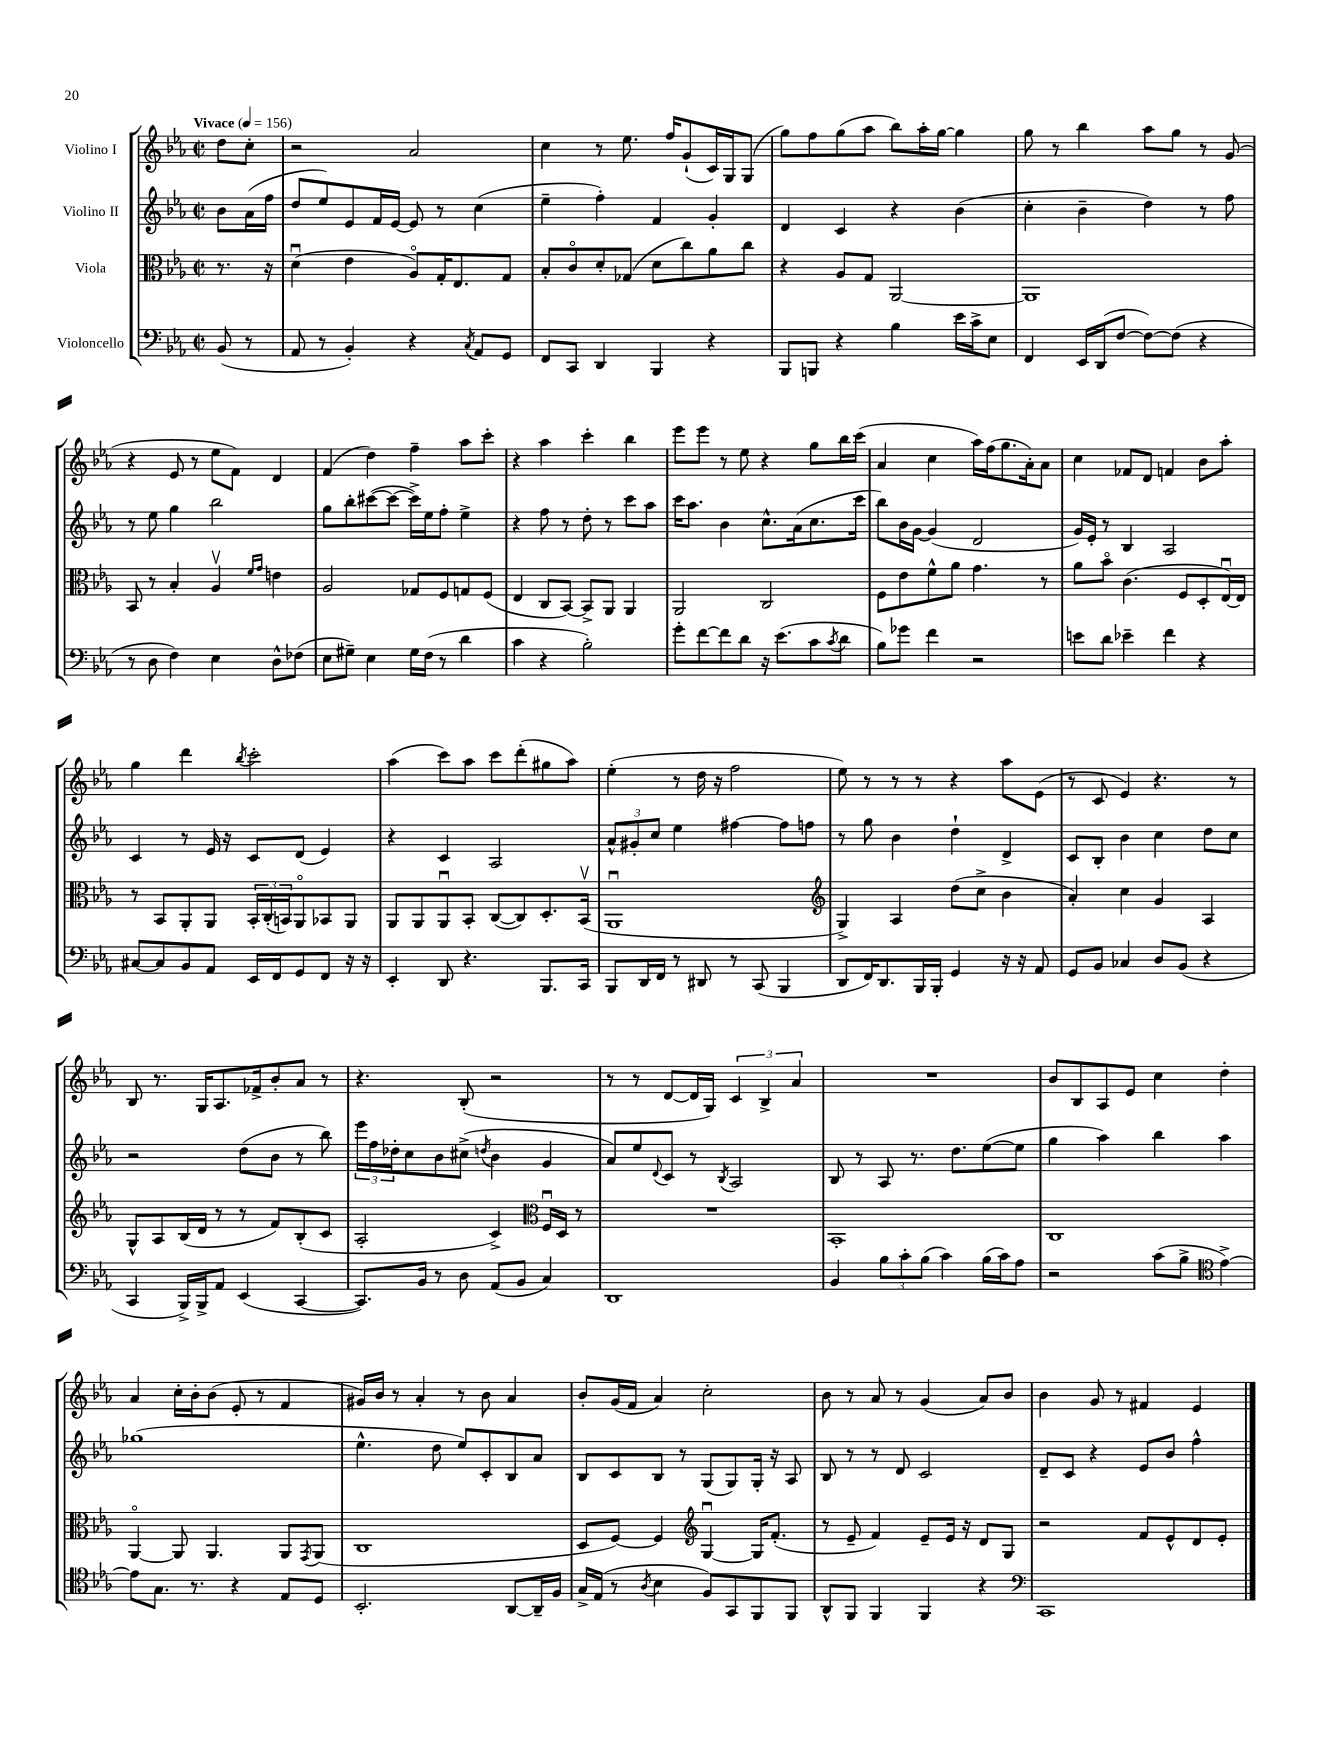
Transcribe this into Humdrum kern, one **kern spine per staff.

**kern	**kern	**kern	**kern
*staff4	*staff3	*staff2	*staff1
*clefF4	*clefC3	*clefG2	*clefG2
*k[b-e-a-]	*k[b-e-a-]	*k[b-e-a-]	*k[b-e-a-]
*M2/2	*M2/2	*M2/2	*M2/2
*met(c|)	*met(c|)	*met(c|)	*met(c|)
*MM156	*MM156	*MM156	*MM156
(8BB-	8.r	8b-	8dd
8r	.	(16a-	8cc'
.	16r	16ff	.
=	=	=	=
8AA-	(4du	8dd	2r
8r	.	8ee-)	.
4BB-')	4e-	8e-	.
.	.	16f	.
.	.	[16e-	.
4r	8A-o)	8e-]	2a-
.	16G'	8r	.
.	8.E-	.	.
8qC	.	.	.
8AA-	.	(4cc	.
8GG	8G	.	.
=	=	=	=
8FF	8B-'	4ee-~	4cc
8CC	8co	.	.
4DD	8d'	4ff')	8r
.	(8G-	.	8.ee-
4BBB-	8d	4f	.
.	.	.	16ff
.	8cc)	.	(8g`
4r	8a-	4g'	16c)
.	.	.	16G
.	8cc	.	(8G
=	=	=	=
8BBB-	4r	4d	8gg)
8BBB	.	.	8ff
4r	8A-	4c	(8gg
.	8G	.	8aa-
4B-	[2AA-	4r	8bb-)
.	.	.	16aa-'
.	.	.	[16gg
16e-	.	(4b-	4gg]
16c^	.	.	.
8E-	.	.	.
=	=	=	=
4FF	1AA-]	4cc'	8gg
.	.	.	8r
16EE-	.	4b-~	4bb-
(16DD	.	.	.
[8F	.	.	.
8F_)	.	4dd)	8aa-
(8F]	.	.	8gg
4r	.	8r	8r
.	.	8ff	(8g
=	=	=	=
8r	8BB-	8r	4r
8D	8r	8ee-	.
4F)	4B-'	4gg	8e-
.	.	.	8r
4E-	4A-v	2bb-	8ee-
.	.	.	8f)
.	16qqf	.	.
.	16qqg	.	.
8D^^	4e	.	4d
(8F-	.	.	.
=	=	=	=
8E-	2A-	8gg	(4f
8G#~)	.	8bb-'	.
4E-	.	([8ccc#	4dd)
.	.	8ccc#_	.
16G#	8G-	16ccc#^])	4ff~
(16F	.	16ee-	.
8r	8F	8ff'	.
4d	8G	4ee-^	8aa-
.	(8F	.	8ccc'
=	=	=	=
4c	4E-	4r	4r
4r	8C	8ff	4aa-
.	[8BB-)	8r	.
2B-')	8BB-^]	8dd'	4ccc'
.	8AA-	8r	.
.	4AA-	8ccc	4bb-
.	.	8aa-	.
=	=	=	=
8g'	2AA-	16ccc	8eee-
.	.	8.aa-	.
[8f	.	.	8eee-
8f]	.	4b-	8r
8d	.	.	8ee-
16r	2C	8.cc^^	4r
(8.e-	.	.	.
.	.	(16a-	.
8c	.	8.cc	8gg
8qc	.	.	.
8d	.	.	16bb-
.	.	16ccc	(16ccc
=	=	=	=
8B-)	8F	8bb-)	4a-
8g-	8e-	16b-	.
.	.	[16g	.
4f	8f^^	(4g]	4cc
.	8a-	.	.
2r	4.g	2d	16aa-)
.	.	.	(16ff
.	.	.	8.gg
.	.	.	16a-')
.	8r	.	8a-
=	=	=	=
8e	8a-	16g)	4cc
.	.	16e-'	.
8d	8b-o	8r	.
4e-~	(4.c	4B-	8f-
.	.	.	8d
4f	.	2A-	4f
.	8F	.	.
4r	8D'	.	8b-
.	[16E-u)	.	8aa-'
.	16E-]	.	.
=	=	=	=
[8C#	8r	4c	4gg
8C#]	8BB-	.	.
8BB-	8AA-'	8r	4ddd
8AA-	8AA-	16e-	.
.	.	16r	.
.	.	.	8qbb-
16EE-	24BB-'	8c	2ccc'
.	(24C'	.	.
16FF	.	.	.
.	24BB)	.	.
8GG	8AA-o	(8d	.
8FF	8BB-	4e-)	.
16r	8AA-	.	.
16r	.	.	.
=	=	=	=
4EE-'	8AA-	4r	(4aa-
.	8AA-	.	.
8DD	8AA-u	4c	8ccc)
4.r	8BB-'	.	8aa-
.	([8C	2A-	8ccc
.	8C])	.	(8ddd'
8.BBB-	8.D'	.	8gg#
.	.	.	8aa-)
16CC	(16BB-v	.	.
=	=	=	=
8BBB-	1AA-u	12a-^^	(4ee-'
.	.	12g#'	.
16DD	.	.	.
.	.	12cc	.
16FF	.	.	.
8r	.	4ee-	8r
8DD#	.	.	16dd
.	.	.	16r
8r	.	[4ff#	2ff
(8CC	.	.	.
4BBB-	.	8ff#]	.
.	.	8ff	.
=	=	=	=
*	*clefG2	*	*
8DD	4G^)	8r	8ee-)
16FF)	.	8gg	8r
8.DD	.	.	.
.	4A-	4b-	8r
16BBB-	.	.	8r
16BBB-'	.	.	.
4GG	(8dd	4dd`	4r
.	8cc^	.	.
16r	4b-	4d^	8aa-
16r	.	.	.
8AA-	.	.	(8e-
=	=	=	=
8GG	4a-')	8c	8r
8BB-	.	8B-'	8c
4C-	4cc	4b-	4e-)
8D	4g	4cc	4.r
(8BB-	.	.	.
4r	4A-	8dd	.
.	.	8cc	8r
=	=	=	=
4CC	8G^^	2r	8B-
.	8A-	.	8.r
16BBB-^)	(16B-	.	.
16BBB-^	16d	.	16G
8AA-	8r	.	8.A-
(4EE-	8r	(8dd	.
.	.	.	16f-^
.	8f)	8b-	8b-'
[4CC	(8B-'	8r	8a-
.	8c	8bb-)	8r
=	=	=	=
8.CC])	2A-'	24eee-	4.r
.	.	24ff	.
.	.	24dd-'	.
.	.	8cc	.
16BB-	.	.	.
8r	.	8b-	.
8D	.	(8cc#^	(8B-'
.	.	8qdd	.
(8AA-	4c^)	4b-	2r
8BB-	.	.	.
*	*clefC3	*	*
4C)	16Fu	4g	.
.	16D	.	.
.	8r	.	.
=	=	=	=
1DD	1r	8a-)	8r
.	.	8ee-	8r
.	.	8qqd	.
.	.	8c	[8d
.	.	8r	16d]
.	.	.	16G)
.	.	8qB-	.
.	.	2A-	6c
.	.	.	6B-^
.	.	.	6a-
=	=	=	=
4BB-	1BB-'	8B-	1r
.	.	8r	.
12B-	.	8A-	.
12c'	.	.	.
.	.	8.r	.
(12B-	.	.	.
4c)	.	.	.
.	.	8.dd	.
(16B-	.	([8ee-	.
16c)	.	.	.
8A-	.	8ee-]	.
=	=	=	=
2r	1C	4gg	8b-
.	.	.	8B-
.	.	4aa-)	8A-
.	.	.	8e-
(8c	.	4bb-	4cc
8B-^	.	.	.
*clefC4	*	*	*
[4e-^)	.	4aa-	4dd'
=	=	=	=
8e-]	[4AA-o	(1gg-	4a-
8.G	.	.	.
.	8AA-]	.	16cc'
8.r	.	.	16b-'
.	4.AA-	.	(8b-
4r	.	.	8e-'
.	.	.	8r
8E-	8AA-	.	4f
.	8qGG	.	.
8D	(8AA-	.	.
=	=	=	=
2.BB-'	1C	4.ee-^^	16g#)
.	.	.	16b-
.	.	.	8r
.	.	.	4a-'
.	.	8dd	.
.	.	8ee-)	8r
.	.	8c'	8b-
[8AA-	.	8B-	4a-
16AA-~]	.	8a-	.
16F	.	.	.
=	=	=	=
16G^	8D	8B-	8b-'
(16E-	.	.	.
8r	[8F)	8c	(16g
.	.	.	16f
8qA-	.	.	.
4B-	4F]	8B-	4a-)
.	.	8r	.
*	*clefG2	*	*
8F)	[4Gu	(8G	2cc'
8GG	.	8G)	.
8FF	16G]	16G'	.
.	(8.f'	16r	.
8FF	.	8A-	.
=	=	=	=
8AA-^^	8r	8B-	8b-
8FF	8e-~	8r	8r
4FF	4f)	8r	8a-
.	.	8d	8r
4FF	8e-~	2c	(4g
.	16e-	.	.
.	16r	.	.
4r	8d	.	8a-)
.	8G	.	8b-
=	=	=	=
*clefF4	*	*	*
1CC	2r	8d~	4b-
.	.	8c	.
.	.	4r	8g
.	.	.	8r
.	8f	8e-	4f#
.	8e-^^	8b-	.
.	8d	4ff^^	4e-
.	8e-'	.	.
==	==	==	==
*-	*-	*-	*-
